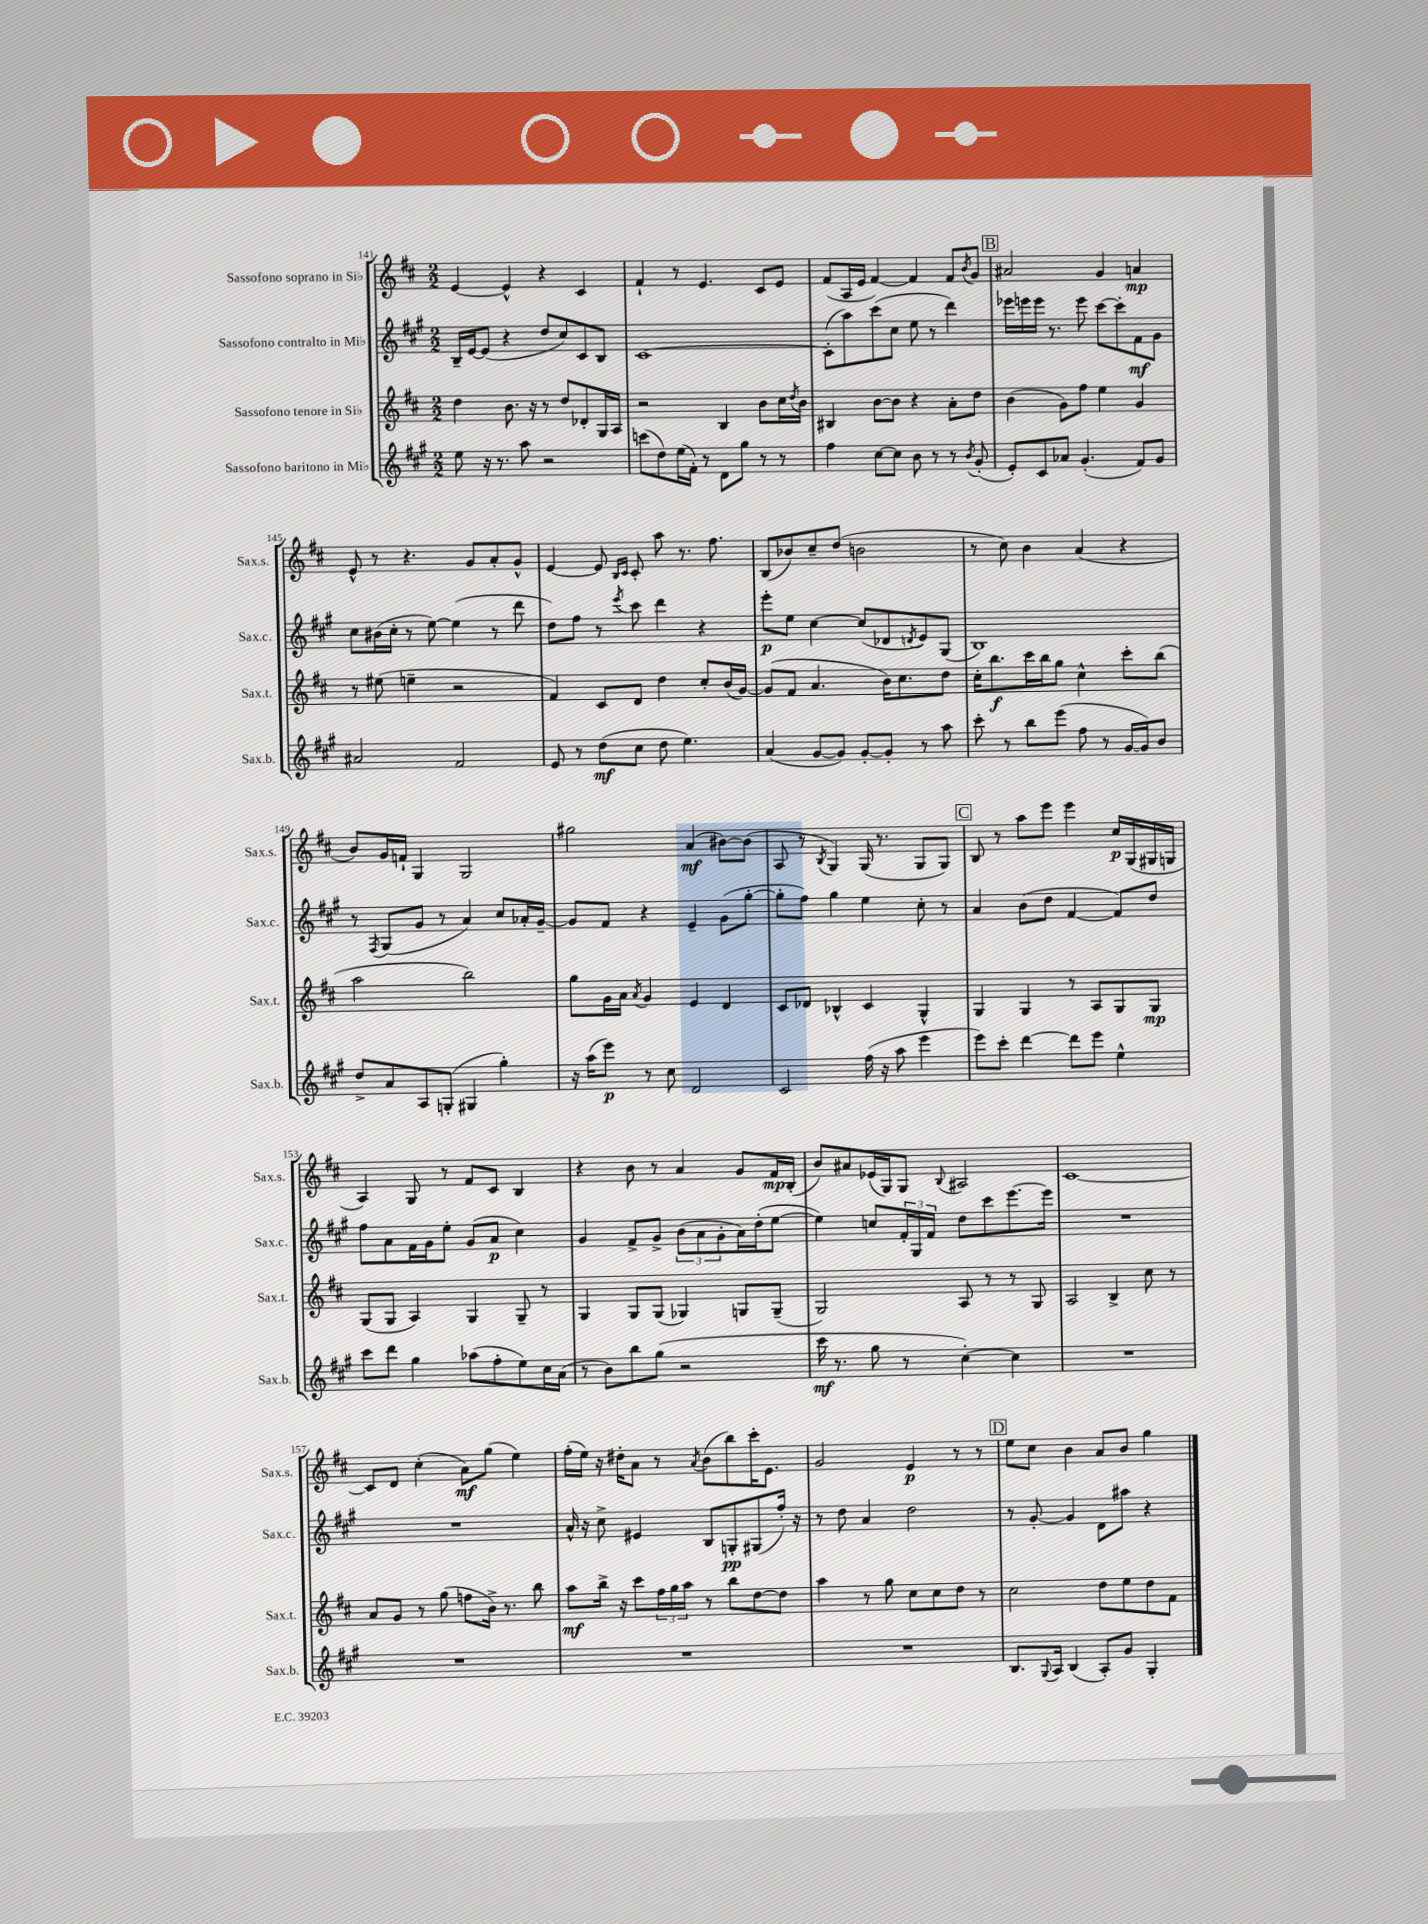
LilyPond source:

<<
\new StaffGroup <<
\new Staff = "s0" \with { instrumentName = "Sassofono soprano in Sib" shortInstrumentName = "Sax.s." } {
    \clef treble \key d \major \numericTimeSignature \time 2/2
    e'4~ e'4-^ r4 cis'4 |
    fis'4-! r8 e'4. cis'8 e'8 |
    fis'8( a16 e'16 fis'4~) fis'4 fis'8 \acciaccatura { b'8 } g'8 |
    \mark \markup { \box "B" } ais'2 g'4 a'4\mp |
    e'8-^ r8 r4. g'8 a'8-. g'8-^ |
    e'4~ e'8 \grace { b16 cis'16 } cis'8-. a''8 r8. fis''8. |
    b8( bes'8) cis''8-- d''8( b'2 |
    r8 cis''8) b'4 a'4( r4 |
    b'8) g'16 f'16-! g4 g2 |
    gis''2 a'4\mf( bis'8~) bis'8( |
    a8 r8 \acciaccatura { b8 } g4) g16( r8. g8 g8) |
    \mark \markup { \box "C" } b8 r8 a''8 e'''8 e'''4 cis''16\p g16( gis16 g16 |
    a4) g8 r8 fis'8 cis'8 b4 |
    r4 b'8 r8 a'4 g'8 fis'16\mp b16-.( |
    b'8) ais'8 ees'16( g16) g8 \appoggiatura { b8 } ais2 |
    cis'1~ |
    cis'8 d'8 cis''4-.( a'8\mf) g''8( e''4) |
    fis''16-.( e''16) r16 dis''16-. a'8 r8 \acciaccatura { a'8 } b'8( b''8) cis'''16-. e'8. |
    g'2 e'4\p r8 r8 |
    \mark \markup { \box "D" } e''8 cis''8 b'4 a'8 b'8 g''4 \bar "|." |
}
\new Staff = "s1" \with { instrumentName = "Sassofono contralto in Mib" shortInstrumentName = "Sax.c." } {
    \clef treble \key a \major \numericTimeSignature \time 2/2
    b16-- e'16~ e'8( r4 d''8 cis''8) cis'8 b8 |
    cis'1~ |
    cis'8-.( a''8) cis'''8( cis''8 e''8 r8 d'''4) |
    \mark \markup { \box "B" } ees'''16 e'''16 e'''16 r8. e'''8 cis'''8~ cis'''8-. fis'8\mf gis'8 |
    cis''8 bis'16( cis''16-. r8 e''8~) e''4( r8 d'''8 |
    d''8) fis''8 r8 \acciaccatura { e'''8 } cis'''8 d'''4 r4 |
    e'''8-.\p e''8 cis''4~ cis''8( des'8 \acciaccatura { d'8 } e'8) gis8( |
    b1) |
    r8 \acciaccatura { fis8 } gis8( gis'8 r8 a'4) cis''8 aes'16-. gis'16~-- |
    gis'8 fis'8 r4 e'4-- gis'8( gis''8~-. |
    gis''8-. fis''8) gis''4 e''4 cis''8-. r8 |
    \mark \markup { \box "C" } a'4 b'8( d''8 fis'4~ fis'8) d''8 |
    fis''8 a'8 fis'16 gis'16 e''8-. gis'8( a'8\p cis''4) |
    gis'4 fis'8-> gis'8-> \tuplet 3/2 { b'8( a'8 gis'8-. } a'16) d''16-.( e''8~ |
    e''4) c''8 \tuplet 3/2 { fis'16-. gis16 fis'16 } d''8 cis'''8 e'''8.~ e'''16 |
    R1 |
    R1 |
    a'16-^ r16 cis''8-> eis'4 b8 g8-.\pp gis8( fis''16-.) r16 |
    r8 d''8 a'4 d''2 |
    \mark \markup { \box "D" } r8 gis'8~-. gis'4 d'8 ais''8 r4 \bar "|." |
}
\new Staff = "s2" \with { instrumentName = "Sassofono tenore in Sib" shortInstrumentName = "Sax.t." } {
    \clef treble \key d \major \numericTimeSignature \time 2/2
    d''4 b'8. r16 r8 d''8 des'8-. g16 a16 |
    r2 b4 b'8 cis''16 \acciaccatura { d''8 } b'16 |
    bis4 b'8~ b'8 r4 a'8-. d''8 |
    \mark \markup { \box "B" } b'4( g'8) fis''8 e''4 g'4 |
    r8 eis''8( e''4-- r2 |
    fis'4) cis'8 d'8 d''4 cis''8-. b'16( g'16~) |
    g'8( fis'8 a'4. b'16) cis''8. d''8 |
    cis''16-. b''8.\f cis'''16 b''16 g''8 cis''4-^ cis'''8-. b''8( |
    a''2 b''2) |
    g''8 g'16 a'16 \acciaccatura { a'8 } g'4 e'4 d'4 |
    cis'8 des'8 bes4-^ cis'4 g4-^ |
    \mark \markup { \box "C" } g4 g4 r8 a8 g8 g8\mp |
    g8( g8 a4) g4 g8-- r8 |
    g4 g8 g8( ges4) g8 g8--( |
    g2) a8 r8 r8 g8 |
    a2 b4-> cis''8 r8 |
    a'8 g'8 r8 g''8( f''8 b'16->) r8. b''8 |
    a''8\mf b''16-> r16 cis'''8 \tuplet 3/2 { fis''16 g''16 a''16 } r8 b''8 d''8~ d''8 |
    a''4 r8 g''8 cis''8 cis''8 d''8 r8 |
    \mark \markup { \box "D" } cis''2 d''8 e''8 d''8 fis'8 \bar "|." |
}
\new Staff = "s3" \with { instrumentName = "Sassofono baritono in Mib" shortInstrumentName = "Sax.b." } {
    \clef treble \key a \major \numericTimeSignature \time 2/2
    e''8 r16 r8. a''8 r2 |
    c'''8( d''8) e''16( fis'16-.) r8 d'8 gis''8 r8 r8 |
    fis''4 cis''8~ cis''8 b'8 r8 r8 \acciaccatura { b'8 } gis'8-.( |
    \mark \markup { \box "B" } e'8-.) cis'8 aes'8 gis'4.-.( fis'8) gis'8 |
    ais'2 fis'2 |
    e'8 r8 d''8\mf( cis''8 d''8 e''4.) |
    a'4( gis'8~ gis'8) gis'8~-. gis'8-. r8 a''8 |
    cis'''8-. r8 b''8 e'''8( fis''8 r8 gis'16~ gis'16) b'8 |
    d''8-> a'8 a8 g8-.( gis4 gis''4-.) |
    r16 a''16( e'''8\p) r8 cis''8 d'2 |
    cis'2 fis''16( r16 a''8 e'''4 |
    \mark \markup { \box "C" } e'''8) cis'''8-. d'''4~ d'''8 e'''8 e''4-^ |
    cis'''8 d'''8 gis''4 aes''8( fis''8-. e''8) cis''16 a'16( |
    r8 b'8) b''8 gis''8( r2 |
    cis'''16\mf r8. gis''8 r8 cis''4~-.) cis''4 |
    R1 |
    R1 |
    R1 |
    R1 |
    \mark \markup { \box "D" } b8. \appoggiatura { gis8 } a16 b4( a8-.) gis'8 gis4-. \bar "|." |
}
>>
>>
\layout { \context { \Score currentBarNumber = #141 } }
